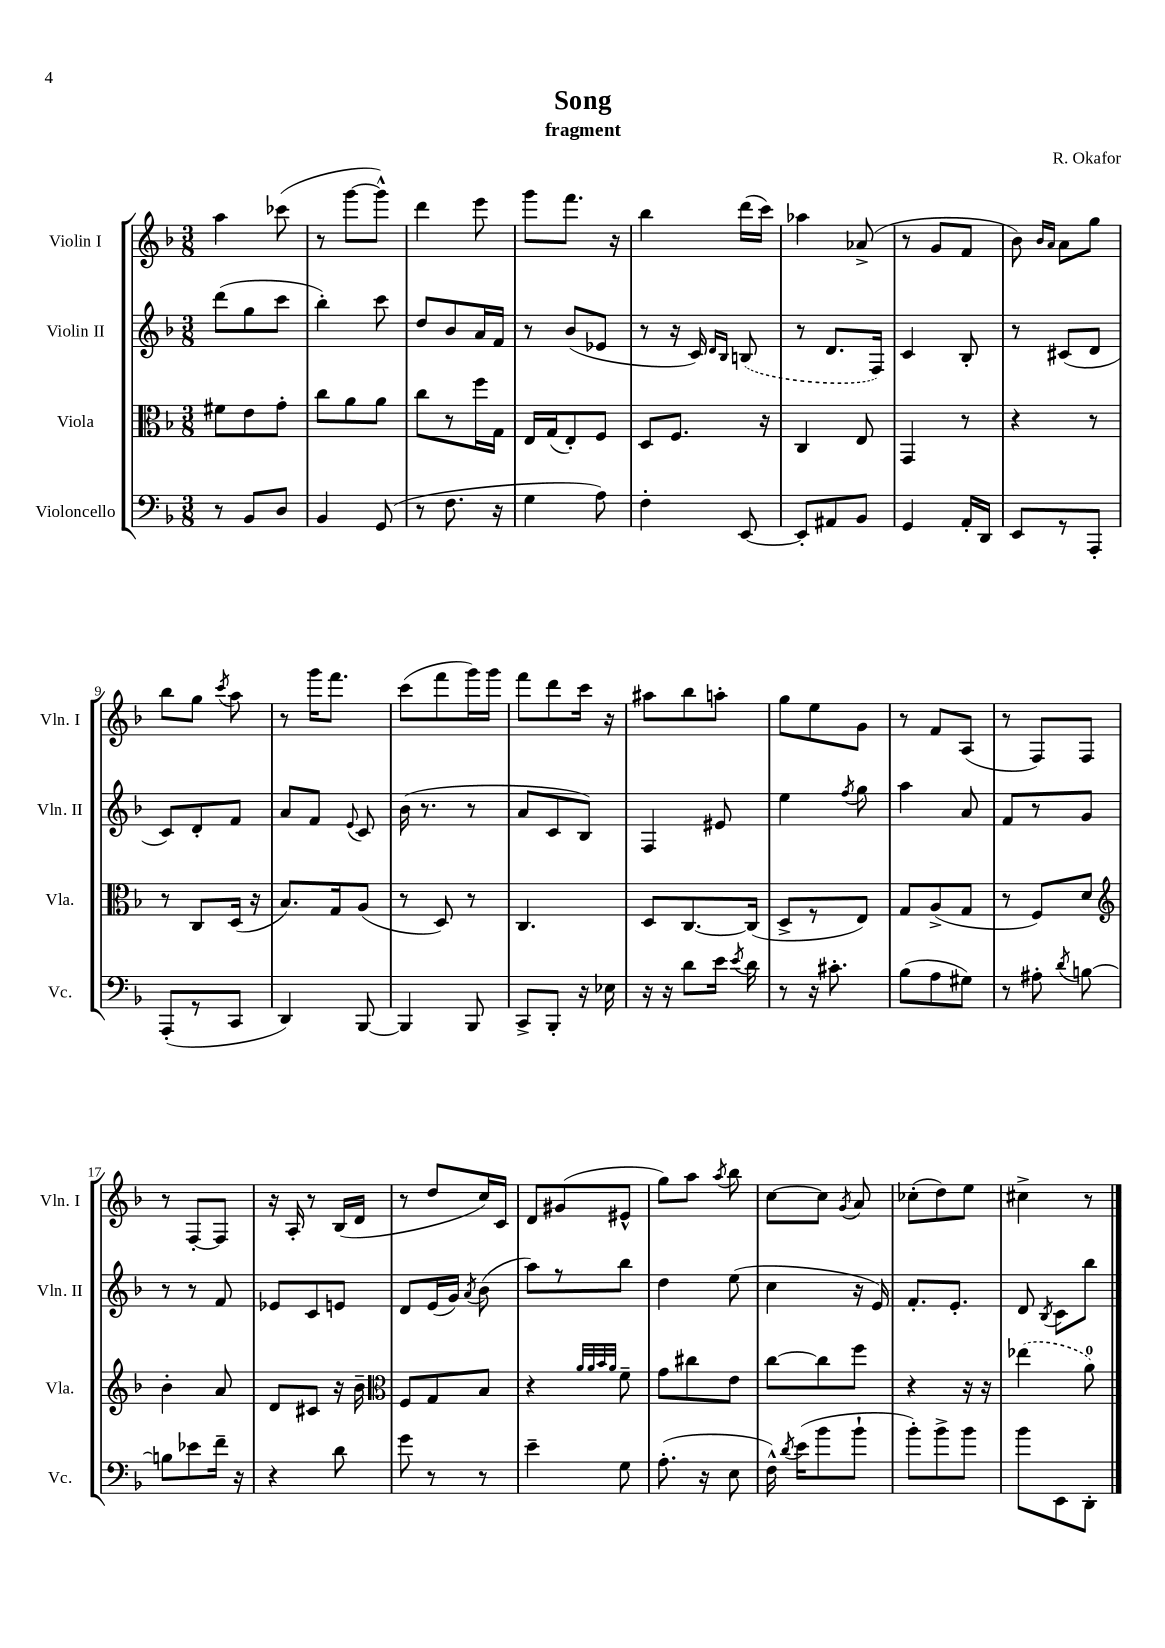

**kern	**kern	**kern	**kern
*staff4	*staff3	*staff2	*staff1
*clefF4	*clefC3	*clefG2	*clefG2
*k[b-]	*k[b-]	*k[b-]	*k[b-]
*M3/8	*M3/8	*M3/8	*M3/8
8r	8f#	(8ddd	4aa
8BB-	8e	8gg	.
8D	8g'	8ccc	(8ccc-
=	=	=	=
4BB-	8cc	4bb-')	8r
.	8a	.	[8ggg
(8GG	8a	8ccc	8ggg^^])
=	=	=	=
8r	8cc	8dd	4ddd
8.F	8r	8b-	.
.	16ff	16a	8eee
16r	16G	16f	.
=	=	=	=
4G	16E	8r	8ggg
.	(16G	.	.
.	8E')	(8b-	8.fff
8A)	8F	8e-	.
.	.	.	16r
=	=	=	=
4F'	8D	8r	4bb-
.	8.F	16r	.
.	.	16c)	.
.	.	16qqd	.
.	.	16qqB-	.
[8EE	.	(8B	(16ddd
.	16r	.	16ccc)
=	=	=	=
8EE']	4C	8r	4aa-
8AA#	.	8.d	.
8BB-	8E	.	(8a-^
.	.	16F)	.
=	=	=	=
4GG	4GG	4c	8r
.	.	.	8g
16AA'	8r	8B-'	8f
16DD	.	.	.
=	=	=	=
8EE	4r	8r	8b-)
.	.	.	16qqb-
.	.	.	16qqa
8r	.	(8c#	8a
8AAA'	8r	8d	8gg
=	=	=	=
(8AAA'	8r	8c)	8bb-
8r	8C	8d'	8gg
.	.	.	8qccc
8CC	(16D	8f	8aa
.	16r	.	.
=	=	=	=
4DD)	8.B-)	8a	8r
.	.	8f	16ggg
.	16G	.	8.fff
.	.	8qqe	.
[8BBB-	(8A	8c	.
=	=	=	=
4BBB-]	8r	(16b-	(8ccc
.	.	8.r	.
.	8D)	.	8fff
8BBB-	8r	8r	16ggg)
.	.	.	16ggg
=	=	=	=
8CC^	4.C	8a	8fff
8BBB-'	.	8c	8ddd
16r	.	8B-)	16ccc
16E-	.	.	16r
=	=	=	=
16r	8D	4F	8aa#
16r	.	.	.
8d	[8.C	.	8bb-
16e	.	8e#	8aa'
8qe	.	.	.
16d	(16C]	.	.
=	=	=	=
8r	8D^	4ee	8gg
16r	8r	.	8ee
8.c#'	.	.	.
.	.	8qff	.
.	8E)	8gg	8g
=	=	=	=
(8B-	8G	4aa	8r
8A	(8A^	.	8f
8G#)	8G	8a	(8A
=	=	=	=
8r	8r	8f	8r
8A#'	8F)	8r	8F)
8qd	.	.	.
[8B	8d	8g	8F
=	=	=	=
*	*clefG2	*	*
8B]	4b-'	8r	8r
8e-	.	8r	[8F'
16f~	8a	8f	8F]
16r	.	.	.
=	=	=	=
4r	8d	8e-	16r
.	.	.	16A'
.	8c#	8c	8r
8d	16r	8e	(16B-
.	16b-~	.	16d
=	=	=	=
*	*clefC3	*	*
8g	8F	8d	8r
8r	8G	(16e	8dd
.	.	16g)	.
.	.	8qa	.
8r	8B-	(8b-	16cc)
.	.	.	16c
=	=	=	=
4e~	4r	8aa)	8d
.	.	8r	(8g#
.	32qqa	.	.
.	32qqa	.	.
.	32qqb-	.	.
.	32qqa	.	.
8G	8f~	8bb-	8e#^^
=	=	=	=
(8.A'	8g	4dd	8gg)
.	8cc#	.	8aa
16r	.	.	.
.	.	.	8qaa
8E	8e	(8ee	8bb-
=	=	=	=
16F^^)	[8cc	4cc	[8cc
8qd	.	.	.
(16e	.	.	.
8b-	8cc]	.	8cc]
.	.	.	8qg
8b-`	8ff	16r	8a
.	.	16e)	.
=	=	=	=
8b-')	4r	8.f'	(8cc-'
8b-^	.	.	8dd)
.	.	8.e'	.
8b-	16r	.	8ee
.	16r	.	.
=	=	=	=
8b-	(4ee-	8d	4cc#^
.	.	8qB-	.
8EE	.	8c	.
8DD'	8a)	8bb-	8r
==	==	==	==
*-	*-	*-	*-
